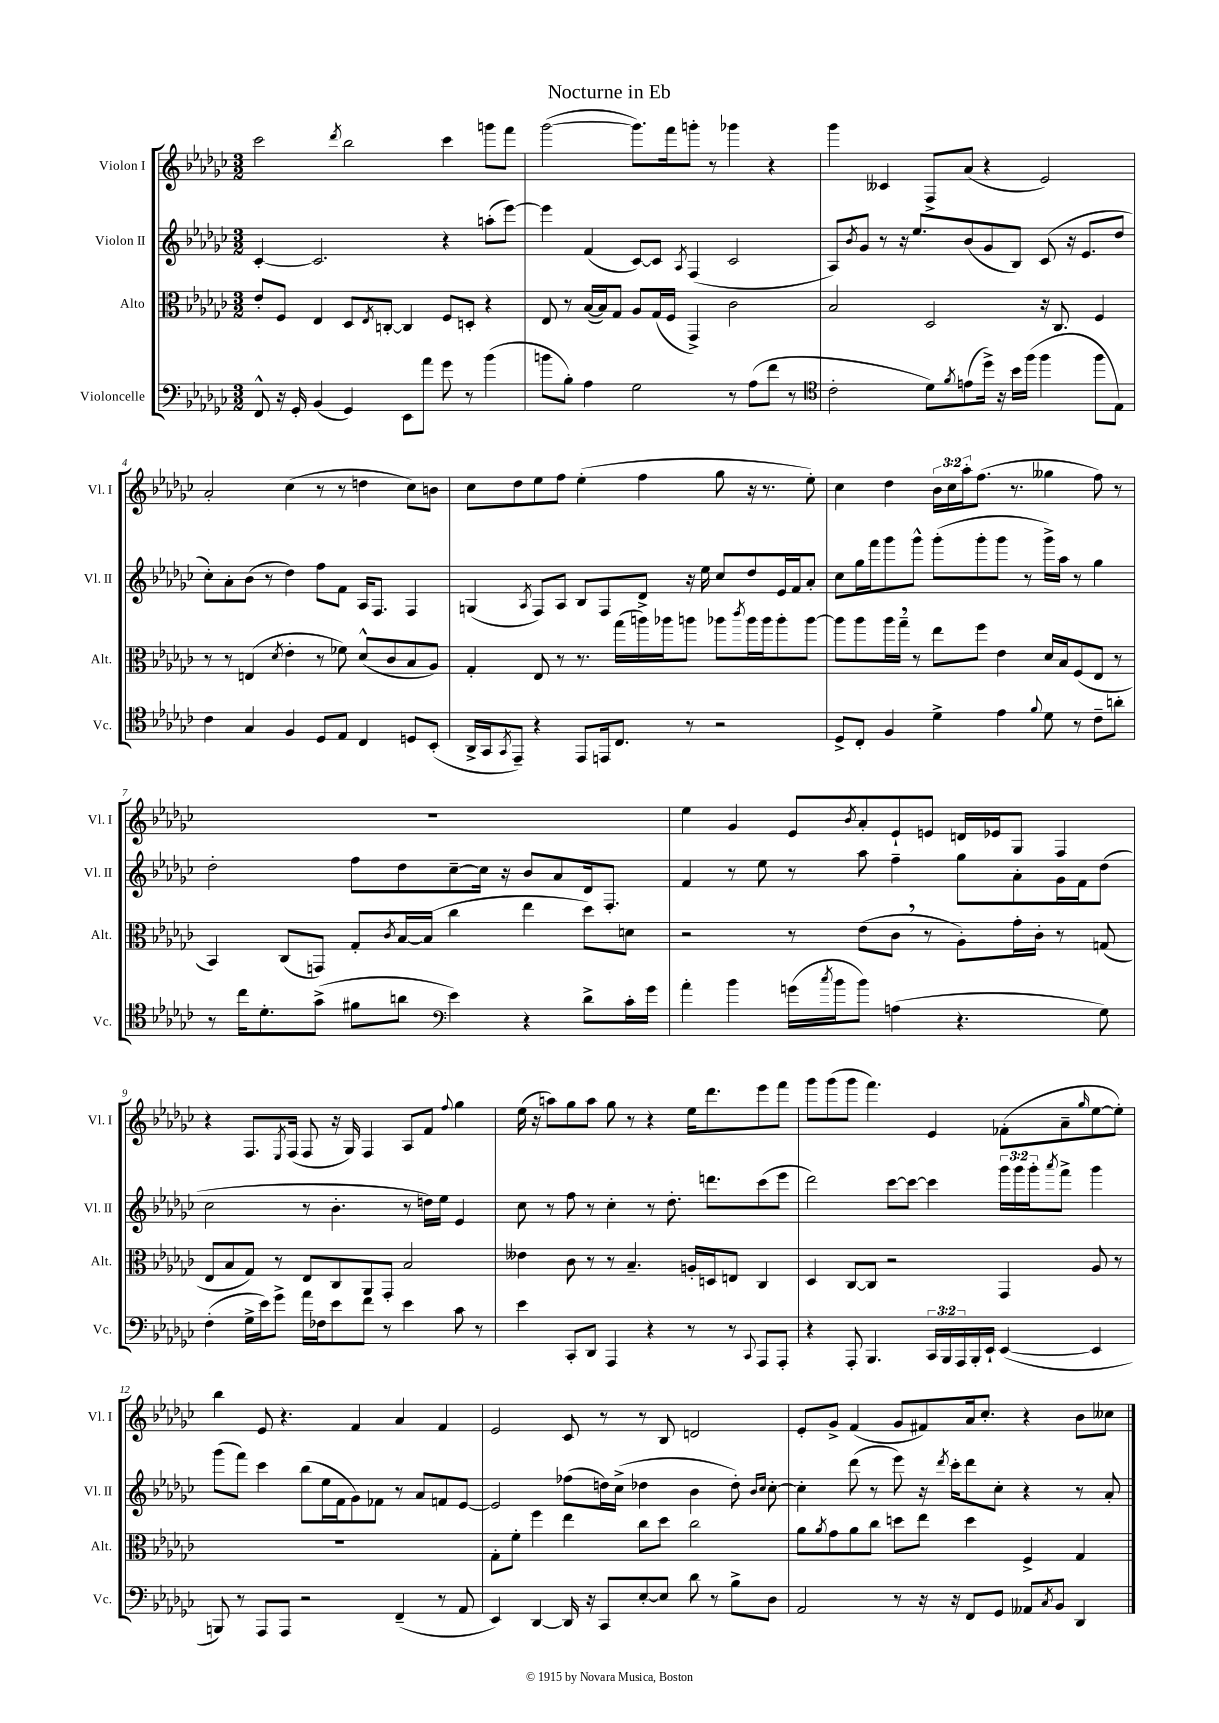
\header { title = "Nocturne in Eb" }
<<
\new StaffGroup <<
\new Staff = "s0" \with { instrumentName = "Violon I" shortInstrumentName = "Vl. I" } {
    \clef treble \key ges \major \numericTimeSignature \time 3/2 \override Staff.TupletNumber.text = #tuplet-number::calc-fraction-text
    ces'''2 \acciaccatura { des'''8 } bes''2 ces'''4 g'''8 f'''8 |
    ges'''2~( ges'''8.) f'''16 g'''8-. r8 ges'''4 r4 |
    ges'''4 ceses'4 f8-> aes'8( r4 ees'2) |
    aes'2-. ces''4( r8 r8 d''4 ces''8) b'8 |
    ces''8 des''8 ees''8 f''8 ees''4-.( f''4 ges''8 r16 r8. ees''8-.) |
    ces''4 des''4 \tuplet 3/2 { bes'16 ces''16 aes''16-. } f''8.( r8. geses''4 f''8) r8 |
    R1. |
    ees''4 ges'4 ees'8 \acciaccatura { bes'8 } aes'8-. ees'8-! e'8 d'16 ees'16 ges8 f4 |
    r4 f8. \acciaccatura { ees8 } f16( f8 r16 ges16) f4 aes8 f'8 \appoggiatura { f''8 } ges''4 |
    ees''16( r16 a''8) ges''8 a''8 ges''8 r8 r4 ees''16 des'''8. ees'''8 f'''8 |
    ges'''8 ges'''8( ges'''8 f'''4.) ees'4 fes'8-.( aes'8-- \grace { ges''16 } ees''8~ ees''8-.) |
    bes''4 ees'8 r4. f'4 aes'4 f'4 |
    ees'2 ces'8 r8 r8 bes8 d'2 |
    ees'8-. ges'8-> f'4( ges'8 fis'8) aes'16 ces''8.-. r4 bes'8 ceses''8 \bar "|." |
}
\new Staff = "s1" \with { instrumentName = "Violon II" shortInstrumentName = "Vl. II" } {
    \clef treble \key ges \major \numericTimeSignature \time 3/2 \override Staff.TupletNumber.text = #tuplet-number::calc-fraction-text
    ces'4~-. ces'2. r4 a''8-.( ees'''8~) |
    ees'''4 f'4( ces'8~) ces'8 \acciaccatura { aes8 } f4( ces'2 |
    aes8) \acciaccatura { bes'8 } ges'8 r8 r16 ees''8. bes'8( ges'8 bes8) ces'8( r16 ees'8. des''8 |
    ces''8-.) aes'8-. bes'8( r8 des''4) f''8 f'8 aes16 f8. f4 |
    g4( \acciaccatura { aes8 } f8) aes8 bes8 f8 des'8-> r16 ees''16 ces''8 des''8 ees'16 f'16 aes'8-. |
    ces''8 ges''16 f'''16 ges'''8 ges'''8-^ ges'''8-.( ges'''8-. ges'''8 r8 ges'''16->) aes''16 r8 ges''4 |
    des''2-. f''8 des''8 ces''8~-- ces''16 r16 bes'8 aes'8 des'16 f8.-. |
    f'4 r8 ees''8 r8 aes''8 f''4-- ges''8 aes'8-. ges'16 f'16 des''8( |
    ces''2 r8 bes'4.-. r8 d''16) ees''16 ees'4 |
    ces''8 r8 f''8 r8 ces''4-. r8 des''8.-. d'''8. ces'''8( ees'''8 |
    des'''2) ces'''8~ ces'''8~ ces'''4 \tuplet 3/2 { ges'''16 ges'''16 ges'''16-. } \acciaccatura { aes'''8 } f'''8-> ges'''4 |
    ges'''8( f'''8) ces'''4 bes''8( ees''16 f'16 ges'8) fes'8 r8 aes'8 f'8 ees'8~ |
    ees'2 fes''8( d''16) ces''16->( des''4 bes'4 des''8-.) \grace { bes'16 ces''16 } ces''8~-. |
    ces''4-. des'''8( r8 ees'''8) r16 \acciaccatura { des'''8 } ces'''16-. des'''8 ces''8-. r4 r8 aes'8-. \bar "|." |
}
\new Staff = "s2" \with { instrumentName = "Alto" shortInstrumentName = "Alt." } {
    \clef alto \key ges \major \numericTimeSignature \time 3/2
    ees'8-. f8 ees4 des8 \acciaccatura { ees8 } c8~-. c4 f8 d8-. r4 |
    ees8 r8 bes16~( bes16) ges8 aes8 ges16( f16 ges,4->) ces'2 |
    bes2 des2 r16 ces8. f4 |
    r8 r8 e4( \acciaccatura { des'8 } ees'4-. r8 fes'8) des'8-^( ces'8 bes8 aes8) |
    ges4-. ees8 r8 r8. ges''16( a''16) aes''16 a''8 aes''8 \acciaccatura { ces'''8 } aes''16 aes''16 aes''8-. aes''8~ |
    aes''8 aes''8 aes''16 ges''16-- \breathe r8 ees''8 f''8 ees'4 des'16 bes16 f8( ees8 r8 |
    bes,4) ces8( g,8) ges8-. \acciaccatura { ces'8 } bes16~ bes16( ces''4 ees''4 des''8) d'8 |
    r2 r8 ees'8( ces'8 \breathe r8 aes8-.) ges'16-. ces'16-. r8 g8( |
    ees8 bes8 ges8) r8 ees8 ces8 aes,8 ges,8-. bes2 |
    eeses'4 ces'8 r8 r8 bes4.-- a16-. d16 e8 ces4 |
    des4 ces8~ ces8 r2 ges,4 aes8 r8 |
    R1. |
    ges8-. f'8-. f''4 ees''4 ces''8 des''8 ces''2 |
    aes'8 \acciaccatura { aes'8 } ges'8 aes'8 ces''8 d''8 ees''8 d''4 f4-> ges4 \bar "|." |
}
\new Staff = "s3" \with { instrumentName = "Violoncelle" shortInstrumentName = "Vc." } {
    \clef bass \key ges \major \numericTimeSignature \time 3/2 \override Staff.TupletNumber.text = #tuplet-number::calc-fraction-text
    f,8-^ r16 ges,16-. bes,4( ges,4) ees,8 aes'8 ges'8 r8 bes'4( |
    b'8 bes8-.) aes4 ges2 r8 aes8( f'8 r8 |
    \clef tenor ces'2-. des'8) \acciaccatura { f'8 } e'8( des''16->) r16 bes'16 f''16( f''4 f''8 ees8) |
    ces'4 ges4 f4 des8 ees8 ces4 d8 bes,8-.( |
    aes,16-> ges,16 \acciaccatura { ges,8 } ees,8--) r4 ees,8 e,16 ces8. r8 r2 |
    des8-> ces8-. f4 des'4-> ees'4 \appoggiatura { f'8 } des'8 r8 ces'8-- a'8-. |
    r8 ces''16 des'8.-. ges'8->( fis'8 a'8 \clef bass ees'4) r4 des'8-> ces'16-. ges'16 |
    aes'4-. bes'4 g'16( \acciaccatura { ces''8 } bes'16 bes'8) a4( r4. ges8) |
    f4-.( ges16-> ees'16) ges'8-> aes'16 fes16 ees'8 f'8 r8 ees'4 ces'8 r8 |
    ees'4 ces,8-. des,8 aes,,4 r4 r8 r8 \appoggiatura { ces,8 } aes,,8 aes,,8-. |
    r4 aes,,8-. bes,,4. \tuplet 3/2 { ces,16 bes,,16 aes,,16 } bes,,16-. ees,16-! ees,4~( ees,4 |
    b,,8) r8 aes,,8 aes,,8 r2 f,4--( r8 aes,8 |
    ees,4) des,4~ des,16 r16 ces,8 ees8~-. ees8 des'8 r8 bes8-> des8 |
    aes,2 r8 r16 r16 f,8 ges,8 aeses,8 \acciaccatura { ces8 } bes,8 des,4 \bar "|." |
}
>>
>>
